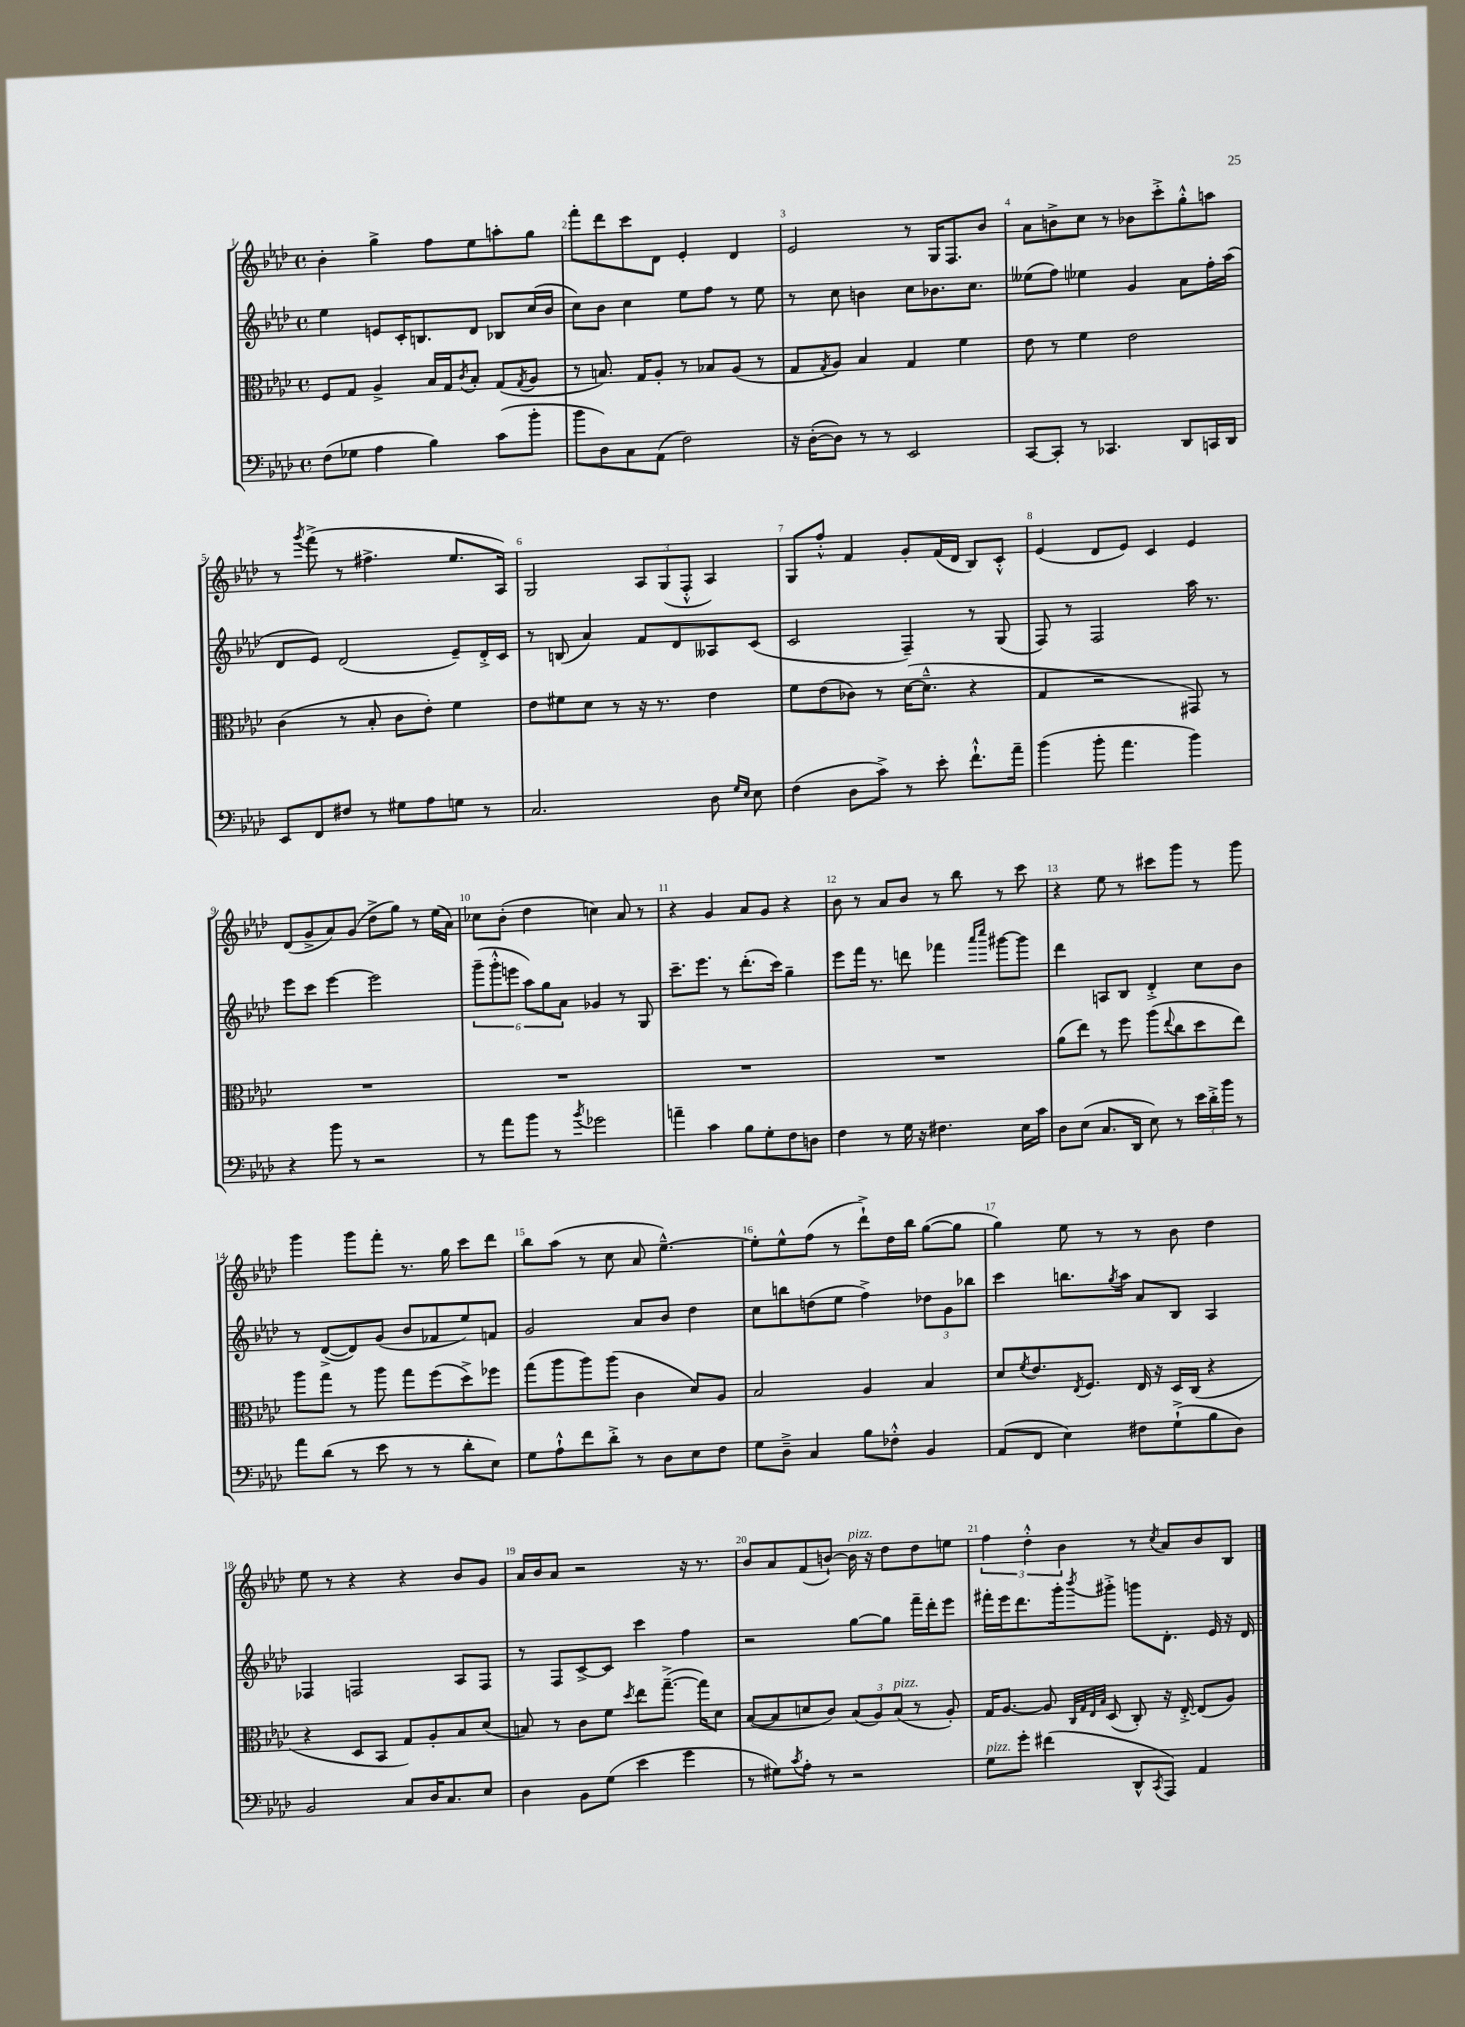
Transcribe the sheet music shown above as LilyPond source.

<<
\new StaffGroup <<
\new Staff = "s0" {
    \clef treble \key aes \major \defaultTimeSignature \time 4/4
    bes'4-. g''4-> f''8 ees''8 a''8-. g''8 |
    f'''8-. des'''8 c'''8 des'8 ees'4-. des'4 |
    ees'2 r8 g16 f8. bes'8 |
    aes'8 b'8-> c''8 r8 bes'8 c'''8-.-> g''8-.-^ a''8 |
    r8 \acciaccatura { g'''8 } f'''8->( r8 fis''4.-> ees''8. aes16) |
    g2 \tuplet 3/2 { aes8 g8( f8-.-^ } aes4) |
    g8 f''8-.-^ f'4 g'8-. f'16( des'16 bes8) c'8-.-^ |
    ees'4( des'8 ees'8) c'4 ees'4 |
    des'8( g'8-> aes'8) g'8( des''8-> g''8) r8 ees''16( aes'16) |
    ces''8 bes'8-.( des''4 c''4) aes'8 r8 |
    r4 g'4 aes'8 g'8 r4 |
    bes'8 r8 aes'8 bes'8 r8 bes''8 r8 c'''8 |
    r4 ees''8 r8 cis'''8 g'''8 r8 g'''8 |
    g'''4 g'''8 f'''8-. r8. g''16 c'''8 des'''8 |
    bes''8 aes''8( r8 c''8 aes'8 ees''4.~---^) |
    ees''8-. ees''8-^ f''8( r8 des'''8-!->) des''16 bes''16 g''8~( g''8 |
    g''4) ees''8 r8 r8 bes'8 des''4 |
    ees''8 r8 r4 r4 bes'8 g'8 |
    aes'16 bes'16 aes'8 r2 r16 r8. |
    bes'8 aes'8 f'8( b'8~-!) b'16^\markup { \italic "pizz." } r16 des''8 des''8 e''8 |
    \tuplet 3/2 { f''4 des''4-.-^ bes'4 } r8 \acciaccatura { c''8 } aes'8 bes'8 bes8 \bar "|." |
}
\new Staff = "s1" {
    \clef treble \key aes \major \defaultTimeSignature \time 4/4
    ees''4 e'8 c'16-. b8. des'8 bes8 c''16( bes'16 |
    c''8) bes'8 c''4 ees''8 f''8 r8 ees''8 |
    r8 c''8 b'4 c''8 bes'8. c''8. |
    eeses''8( f''8) ees''4 g'4 aes'8 f''16-. aes''16( |
    des'8 ees'8) des'2( ees'8--) des'16-.-> c'16 |
    r8 b8( aes'4) f'8 des'8 aeses8 c'8( |
    c'2 f4--) r8 g8( |
    f8) r8 f2 aes''16 r8. |
    ees'''8 c'''8 ees'''4~ ees'''2 |
    \tuplet 6/4 { g'''8--( g'''8-.-^ e'''8 aes''8) g''8 aes'8 } ges'4 r8 g8 |
    c'''8.-- ees'''8. r8 des'''8.-.( c'''16) g''4-- |
    ees'''8 f'''16 r8. d'''8 fes'''4 \grace { aes'''16 c''''16 } gis'''8~ gis'''8 |
    des'''4 a8 bes8 des'4-.-> c''8 bes'8 |
    r8 des'8~->( des'8) g'8( bes'8 fes'8 ees''8) f'8 |
    g'2 aes'8 bes'8 des''4 |
    c''8 b''8 d''8( ees''8 f''4->) \tuplet 3/2 { des''8 g'8 bes''8 } |
    c'''4 b''8. \acciaccatura { g''8 } aes''16 aes'8 bes8 aes4 |
    fes4 f2 aes8 f8 |
    r8 f8 c'8~-> c'8 c'''4 f''4 |
    r2 g''8~ g''8 f'''16-- des'''16-. ees'''8 |
    fis'''16-. ees'''16 des'''8. g'''16-. \acciaccatura { bes'''8 } gis'''8-.-> g'''8 des'8.-. ees'16 r16 des'16 \bar "|." |
}
\new Staff = "s2" {
    \clef alto \key aes \major \defaultTimeSignature \time 4/4
    f8 g8 aes4-> bes16 g16 \acciaccatura { c'8 } bes8-. g8( \acciaccatura { g8 } aes8 |
    r8 b8.) g16 aes8-. r8 bes8 aes8( r8 |
    g8 \acciaccatura { g8 } aes8) bes4 g4 f'4 |
    ees'8 r8 f'4 ees'2 |
    c'4( r8 bes8-. c'8 ees'8-.) f'4 |
    ees'8 fis'8 des'8 r8 r16 r8. ees'4 |
    f'8 ees'8( ces'8) r8 des'16~( des'8.---^ r4 |
    g4 r2 gis,8) r8 |
    R1 |
    R1 |
    R1 |
    R1 |
    aes'8( ees''8) r8 f''8 aes''8( \appoggiatura { ees''8 } c''8 des''8 ees''8) |
    aes''8 g''8 r8 aes''8 g''8 f''8( des''8->) fes''8 |
    g''8( aes''8 aes''8) aes''8( c'4 des'8) aes8 |
    bes2 aes4 bes4 |
    des'8 \acciaccatura { f'8 } ees'8. \acciaccatura { ees8 } f8. ees16 r16 des16 c16( r4 |
    r4 des8 bes,8 g8) aes8-. bes8 des'8( |
    b8) r8 c'8 f'8 \acciaccatura { des''8 } ees''8 g''8.~--->( g''16) des'8 |
    bes8~( bes8 d'8 c'8) \tuplet 3/2 { bes8( aes8) bes8^\markup { \italic "pizz." }( } r8 aes8-.) |
    g16 aes8.~ aes8 \grace { c32 g32 ees32 bes32 } des8( c8-.) r16 ees16~-.-> ees8( aes8) \bar "|." |
}
\new Staff = "s3" {
    \clef bass \key aes \major \defaultTimeSignature \time 4/4
    f8( ges8 aes4 bes4) c'8( bes'8-. |
    bes'8 des8) c8 aes,8( f2) |
    r16 des16~-.( des8) r8 r8 ees,2 |
    c,8~ c,8-. r8 ces,4. des,8 c,16 des,16 |
    ees,8 f,8 fis8 r8 gis8 aes8 g8 r8 |
    c2. des8 \grace { g16 ees16 } ees8 |
    f4( des8 c'8->) r8 ees'8-. f'8.-!-^ aes'16-- |
    bes'4( bes'8-. aes'4. bes'4) |
    r4 bes'8 r8 r2 |
    r8 aes'8 bes'8 r8 \acciaccatura { bes'8 } ges'2 |
    a'4-- c'4 bes8 g8-. f8 d8 |
    f4 r8 g16 r16 fis4. ees16 c'16 |
    des8 ees8( c8. des,16 ees8) r8 \tuplet 3/2 { ees'16 des'16-.-> bes'16 } r8 |
    aes'8 des'8( r8 ees'8 r8 r8 des'8-. ees8) |
    g8 aes8-!-^ f'8 des'8-.-> r8 des8 ees8 f8 |
    g8 des8---> c4 bes8 fes8-.-^ bes,4 |
    aes,8( f,8 ees4) fis8 g8-!->( bes8 des8) |
    bes,2 c8 des16 c8. ees8 |
    des4 bes,8 g8( ees'4 g'4 |
    r8 gis8) \acciaccatura { c'8 } aes8-. r8 r2 |
    g8^\markup { \italic "pizz." } g'8-. fis'4( des,8-^ \acciaccatura { c,8 } aes,,8) aes,4 \bar "|." |
}
>>
>>
\layout { \context { \Score \override BarNumber.break-visibility = ##(#f #t #t) barNumberVisibility = #all-bar-numbers-visible } }
